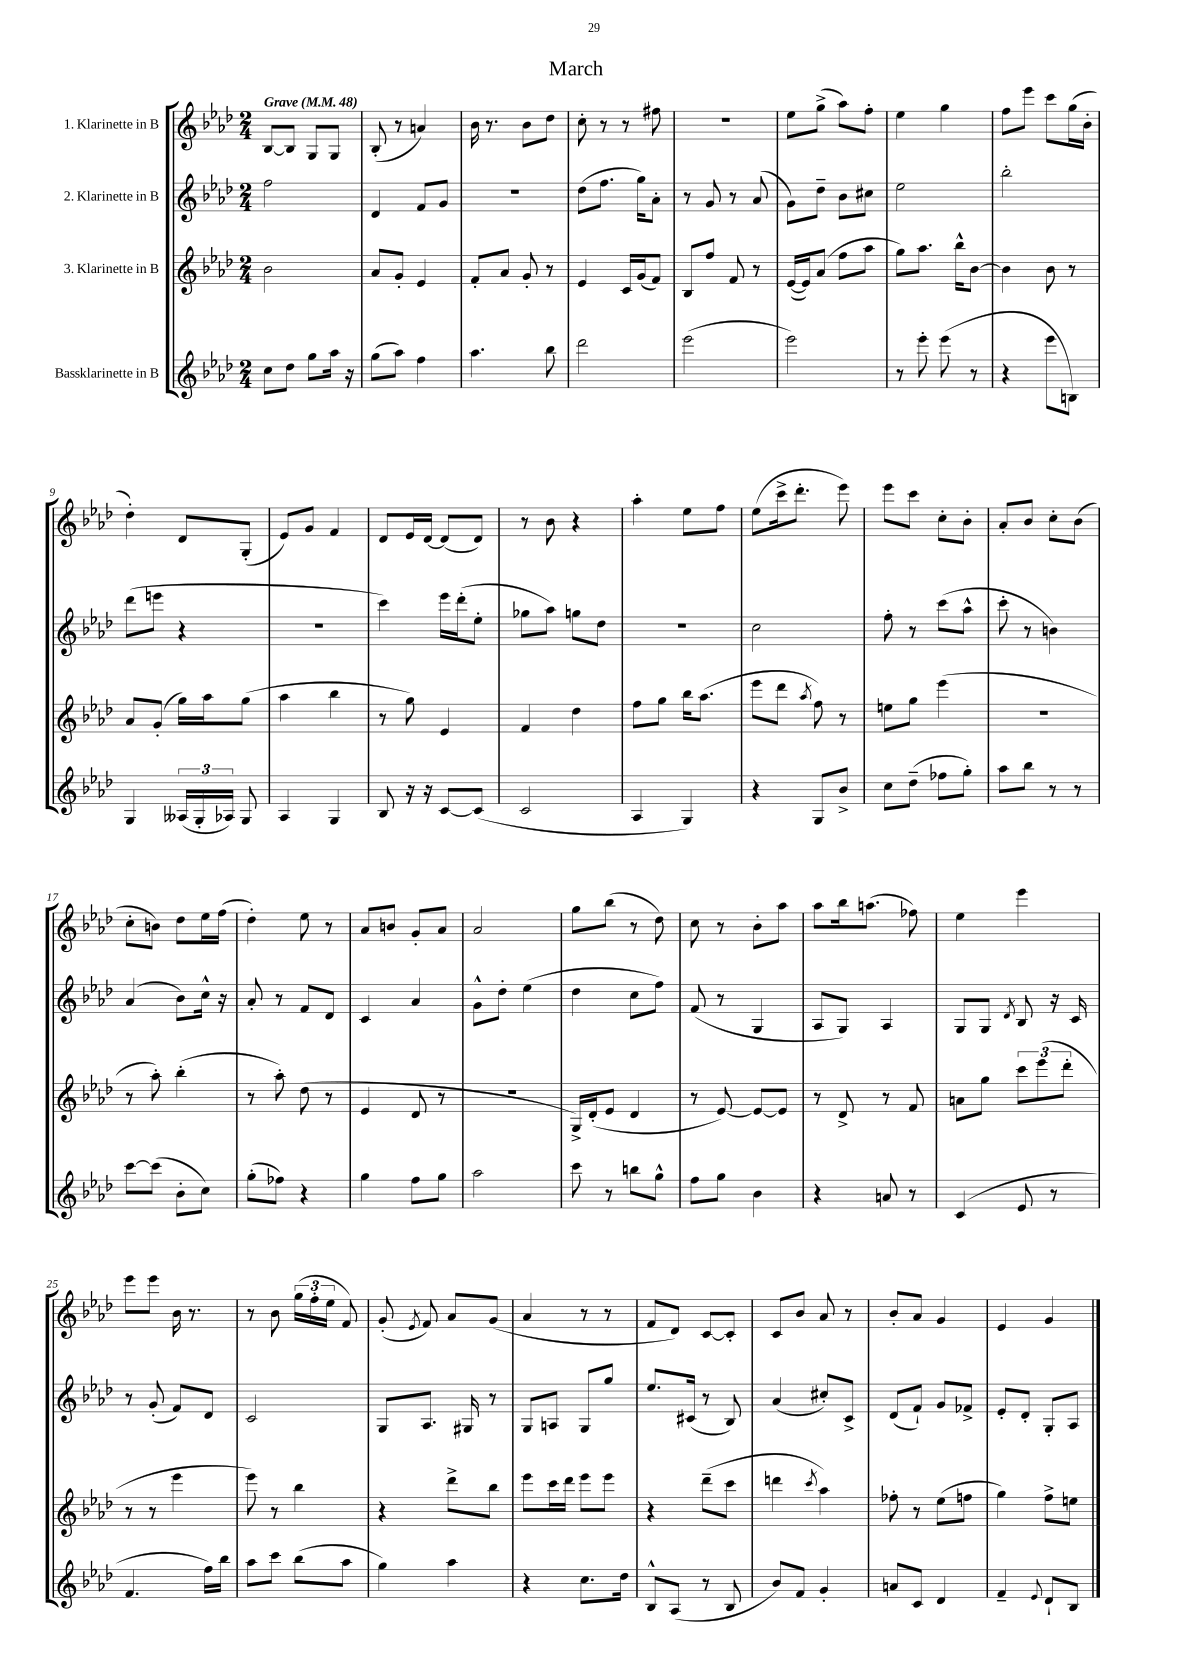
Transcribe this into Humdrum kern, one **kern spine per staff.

**kern	**kern	**kern	**kern
*part4	*part3	*part2	*part1
*staff4	*staff3	*staff2	*staff1
*I"Bassklarinette in B	*I"3. Klarinette in B	*I"2. Klarinette in B	*I"1. Klarinette in B
*clefG2	*clefG2	*clefG2	*clefG2
*k[b-e-a-d-]	*k[b-e-a-d-]	*k[b-e-a-d-]	*k[b-e-a-d-]
*M2/4	*M2/4	*M2/4	*M2/4
*MM48	*MM48	*MM48	*MM48
=1	=1	=1	=1
!	!	!	!LO:TX:a:B:t=Grave
8cc\L	2b-\	2ff\	[8B-/L
8dd-\J	.	.	8B-/J]
8gg\L	.	.	8G/L
16aa-\Jk	.	.	8G/J
16r	.	.	.
=2	=2	=2	=2
(8gg\L	8a-/L	4d-/	(8B-'/
8aa-\J)	8g'/J	.	8r
4ff\	4e-/	8f/L	4an/)
.	.	8g/J	.
=3	=3	=3	=3
4.aa-\	8f'/L	2r	16b-\
.	.	.	8.r
.	8a-/J	.	.
.	8g'/	.	8b-\L
8bb-\	8r	.	8dd-\J
=4	=4	=4	=4
2ddd-\	4e-/	(8dd-\L	8cc'\
.	.	8.ff\J	8r
.	16c/LL	.	8r
.	(16g/J	16gg\KL)	.
.	8f/J)	8a-'\J	8ff#X\
=5	=5	=5	=5
(2eee-\	8B-/L	8r	2r
.	8ff/J	8g/	.
.	8f/	8r	.
.	8r	(8a-/	.
=6	=6	=6	=6
2eee-\)	([16e-/LL	8g\L)	8ee-\L
.	16e-/J])	.	.
.	(8a-/J	8dd-~\J	(8gg^\J
.	8ff\L	8b-\L	8aa-\L)
.	8aa-\J	8cc#X\J	8ff'\J
=7	=7	=7	=7
8r	8gg\L)	2ee-\	4ee-\
8eee-'\	8.aa-\J	.	.
(8eee-\	.	.	4gg\
.	16bb-^^\KL	.	.
8r	[8b-\J	.	.
=8	=8	=8	=8
4r	4b-\]	2bb-'\	8ff\L
.	.	.	8eee-\J
8eee-\L	8b-\	.	8ccc\L
8Bn\J)	8r	.	(16gg\L
.	.	.	16b-'\JJ
!!LO:LB:g=z
=9	=9	=9	=9
4G/	8a-/L	(8ddd-\L	4dd-'\)
.	(8g'/J	8eeen\J	.
(24A--X/LL	16gg\LL)	4r	8d-/L
24G'/	.	.	.
.	16aa-\J	.	.
24A-X/JJ)	.	.	.
8G/	(8gg\J	.	(8G'/J
=10	=10	=10	=10
4A-/	4aa-\	2r	8e-/L)
.	.	.	8g/J
4G/	4bb-\	.	4f/
=11	=11	=11	=11
8B-/	8r	4ccc\)	8d-/L
16r	8gg\)	.	16e-/L
16r	.	.	[16d-/JJ
[8c/L	4e-/	16eee-\LL	(8d-/L]
.	.	(16ddd-'\J	.
(8c/J]	.	8ee-'\J	8d-/J)
=12	=12	=12	=12
2c/	4f/	8gg-X\L	8r
.	.	8aa-\J)	8b-\
.	4dd-\	8ggn\L	4r
.	.	8dd-\J	.
=13	=13	=13	=13
4A-/	8ff\L	2r	4aa-'\
.	8gg\J	.	.
4G/)	16bb-\KL	.	8ee-\L
.	(8.aa-\J	.	.
.	.	.	8ff\J
=14	=14	=14	=14
4r	8eee-\L	2cc\	(8ee-\L
.	8ddd-\J	.	16ccc^\k
.	.	.	8.ddd-'\J
.	8qaa-/	.	.
8G/L	8ff\)	.	.
8b-^/J	8r	.	8eee-\)
=15	=15	=15	=15
8cc\L	8een\L	8ff'\	8eee-\L
(8dd-~\J	8gg\J	8r	8ccc\J
8ff-X\L	(4eee-\	(8ccc\L	8cc'\L
8gg'\J)	.	8aa-^^\J	8b-'\J
=16	=16	=16	=16
8aa-\L	2r	8ccc'\	8a-'/L
8bb-\J	.	8r	8b-/J
8r	.	4bn\)	8cc'\L
8r	.	.	(8b-\J
!!LO:LB:g=z
=17	=17	=17	=17
[8ccc\L	8r	(4a-/	8cc'\L
(8ccc\J]	8aa-'\)	.	8bn\J)
8b-'\L	(4bb-'\	8b-\L)	8dd-\L
8cc\J)	.	16cc^^\Jk	16ee-\L
.	.	16r	(16ff\JJ
=18	=18	=18	=18
(8gg'\L	8r	8a-'/	4dd-'\)
8ff-X\J)	8aa-'\)	8r	.
4r	(8dd-\	8f/L	8ee-\
.	8r	8d-/J	8r
=19	=19	=19	=19
4gg\	4e-/	4c/	8a-/L
.	.	.	8bn/J
8ff\L	8d-/	4a-/	8g'/L
8gg\J	8r	.	8a-/J
=20	=20	=20	=20
2aa-\	2r	8g^^\L	2a-/
.	.	8dd-'\J	.
.	.	(4ee-\	.
=21	=21	=21	=21
8ccc\	16G^/LL)	4dd-\	8gg\L
.	(16d-'/J	.	.
8r	8e-/J	.	(8bb-\J
8bbn\L	4d-/	8cc\L	8r
8gg^^\J	.	8ff\J)	8dd-\)
=22	=22	=22	=22
8ff\L	8r	(8f/	8cc\
8gg\J	[8e-/)	8r	8r
4b-\	8e-/L_	4G/	8b-'\L
.	8e-/J]	.	8aa-\J
=23	=23	=23	=23
4r	8r	8A-/L	8aa-\L
.	8d-^/	8G/J)	16bb-\k
.	.	.	(8.aan\J
8an/	8r	4A-/	.
8r	8f/	.	8ff-X\)
=24	=24	=24	=24
(4c/	8an\L	8G/L	4ee-\
.	8gg\J	8G/J	.
.	.	8qd-/	.
8e-/	12ccc\L	8B-/	4eee-\
.	(12eee-\	.	.
8r	.	16r	.
.	12ddd-'\J	.	.
.	.	16c/	.
!!LO:LB:g=z
=25	=25	=25	=25
4.f/	8r	8r	8eee-\L
.	8r	(8g'/	8eee-\J
.	4eee-\	8f/L)	16b-\
.	.	.	8.r
16ff\LL)	.	8d-/J	.
16bb-\JJ	.	.	.
=26	=26	=26	=26
8aa-\L	8eee-\)	2c/	8r
8ccc\J	8r	.	8b-\
(8bb-\L	4bb-\	.	(24gg\LL
.	.	.	24ff'\
.	.	.	24ee-\JJ
8aa-\J	.	.	8f/)
=27	=27	=27	=27
4gg\)	4r	8G/L	(8g'/
.	.	.	8qe-/
.	.	8.A-/J	8f/)
4aa-\	8ddd-^\L	.	8a-/L
.	.	16G#X/	.
.	8bb-\J	8r	(8g/J
=28	=28	=28	=28
4r	8eee-\L	8G/L	4a-/
.	16ccc\L	8An/J	.
.	16ddd-\JJ	.	.
8.cc\L	8eee-\L	8G/L	8r
.	8eee-\J	8gg/J	8r
16dd-\Jk	.	.	.
=29	=29	=29	=29
8B-^^/L	4r	8.ee-/L	8f/L
(8A-/J	.	.	8d-/J)
.	.	(16c#X/Jk	.
8r	(8ddd-~\L	8r	[8c/L
8B-/	8ccc\J	8B-/)	8c'/J]
=30	=30	=30	=30
8b-/L)	4dddn\	(4a-/	8c/L
8f/J	.	.	8b-/J
.	8qccc/	.	.
4g'/	4aa-\)	8cc#X'/L)	8a-/
.	.	8c^/J	8r
=31	=31	=31	=31
8an/L	8ff-X'\	(8d-/L	8b-'/L
8c/J	8r	8f`/J)	8a-/J
4d-/	(8ee-\L	8g/L	4g/
.	8ffn\J	8f-X^/J	.
=32	=32	=32	=32
4f~/	4gg\)	8e-'/L	4e-/
.	.	8d-'/J	.
8qqe-/	.	.	.
8d-`/L	8ff^\L	8G'/L	4g/
8B-/J	8een\J	8A-/J	.
==	==	==	==
*-	*-	*-	*-
